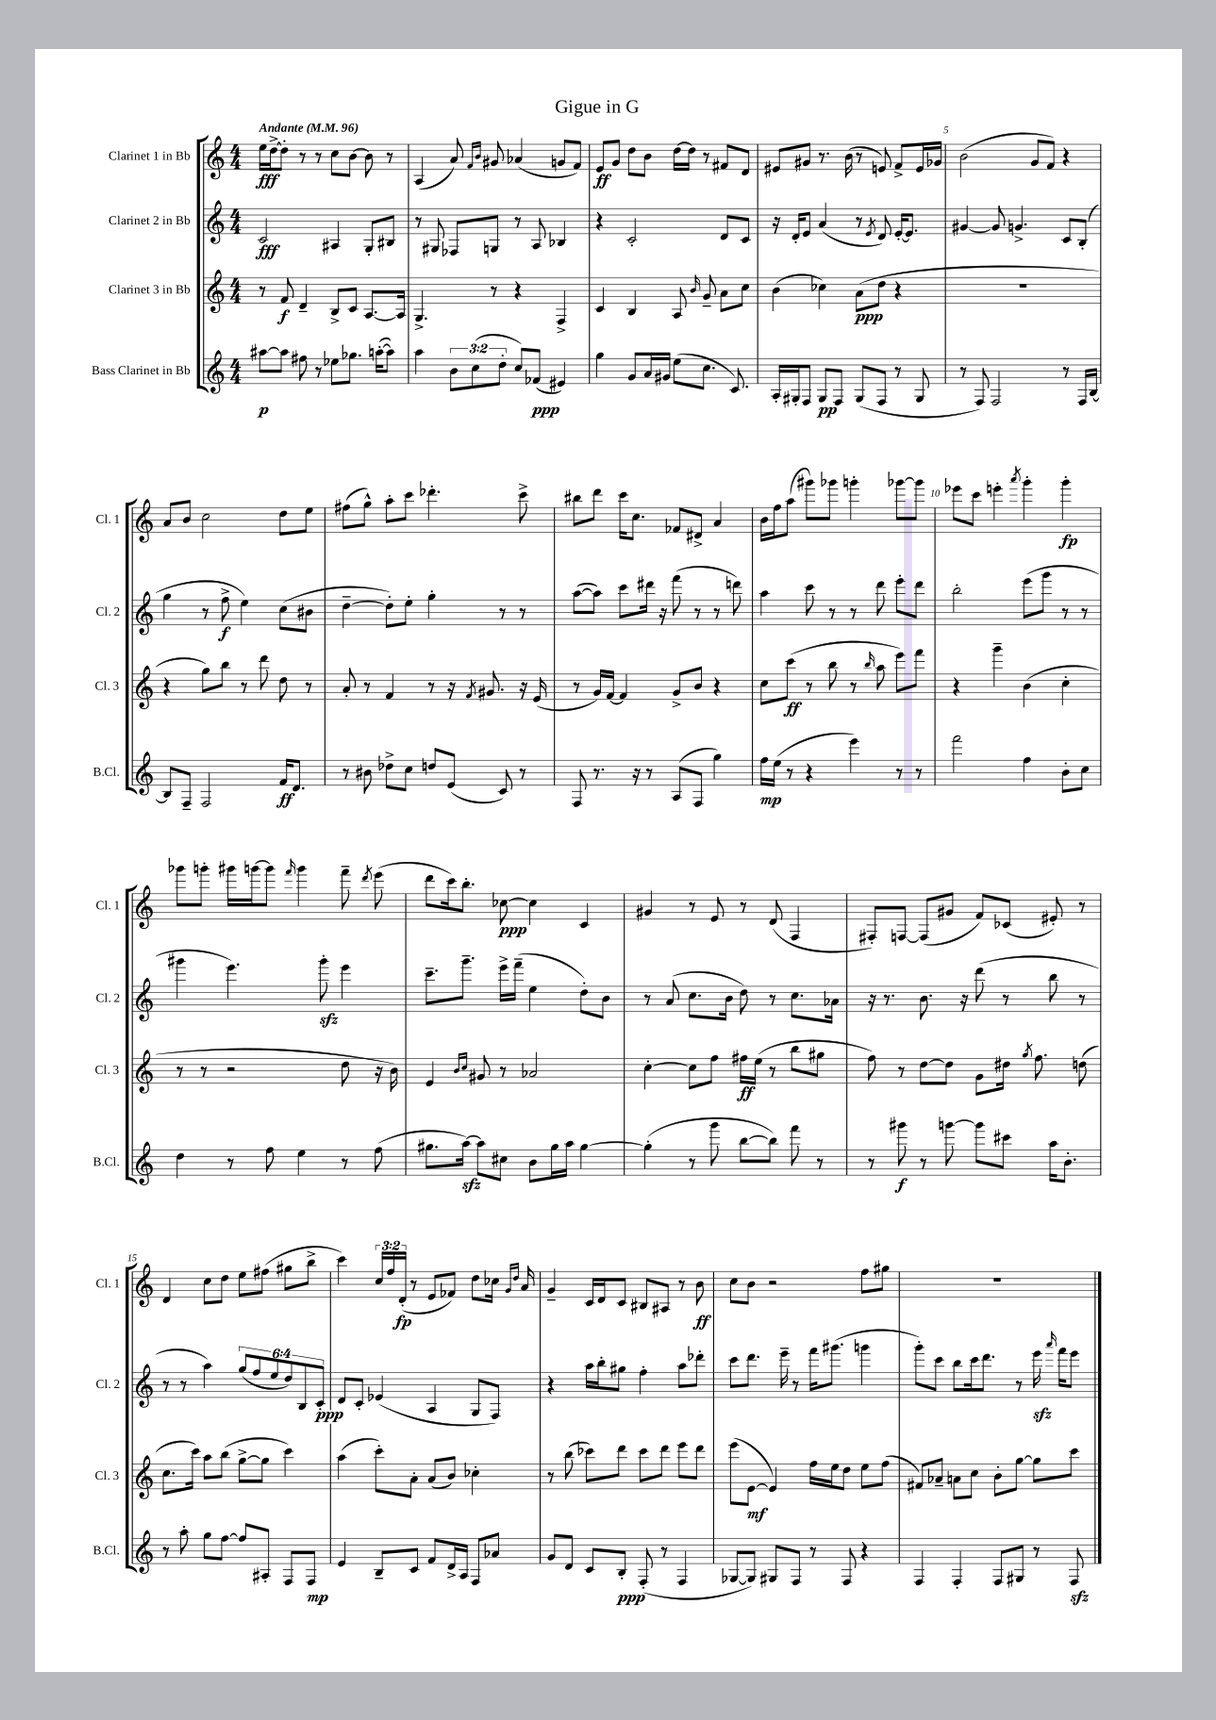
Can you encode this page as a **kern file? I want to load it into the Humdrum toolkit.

**kern	**dynam	**kern	**dynam	**kern	**dynam	**kern	**dynam
*part4	*part4	*part3	*part3	*part2	*part2	*part1	*part1
*staff4	*staff4	*staff3	*staff3	*staff2	*staff2	*staff1	*staff1
*I"Bass Clarinet in Bb	*	*I"Clarinet 3 in Bb	*	*I"Clarinet 2 in Bb	*	*I"Clarinet 1 in Bb	*
*I'B.Cl.	*	*I'Cl. 3	*	*I'Cl. 2	*	*I'Cl. 1	*
*clefG2	*	*clefG2	*	*clefG2	*	*clefG2	*
*k[]	*	*k[]	*	*k[]	*	*k[]	*
*M4/4	*	*M4/4	*	*M4/4	*	*M4/4	*
*MM96	*	*MM96	*	*MM96	*	*MM96	*
=1	=1	=1	=1	=1	=1	=1	=1
!	!	!	!	!	!	!LO:TX:a:B:t=Andante	!
[8aa#X\L	p	8r	.	2c/	fff	16ee\LL	fff
.	.	.	.	.	.	[16dd^\J	.
8aa#\J]	.	8f/	f	.	.	8dd'\J]	.
8ff#X\	.	4d~/	.	.	.	8r	.
8r	.	.	.	.	.	8r	.
8ee-X\L	.	8B^/L	.	4A#X/	.	8cc\L	.
8.gg-X\J	.	8c/J	.	.	.	[8b\J	.
.	.	[8.A/L	.	8G'/L	.	8b\]	.
([16aan'\KL	.	.	.	.	.	.	.
8aa\J])	.	.	.	8B#X/J	.	8r	.
.	.	16A/Jk]	.	.	.	.	.
=2	=2	=2	=2	=2	=2	=2	=2
4aa\	.	4.G^/	.	8r	.	(4A/	.
.	.	.	.	8G#X/	.	.	.
12b\L	.	.	.	8F-X/L	.	8a/)	.
(12cc\	.	.	.	.	.	.	.
.	.	.	.	.	.	16qqf/LL	.
.	.	.	.	.	.	16qqb/JJ	.
.	.	8r	.	8Gn/J	.	8g#X/	.
12dd'\J	.	.	.	.	.	.	.
8cc/L)	.	4r	.	8r	.	(4a-X/	.
(8f-X/J	ppp	.	.	8A/	.	.	.
4e#X/)	.	4F^/	.	4B-X/	.	8gn/L	.
.	.	.	.	.	.	8f/J)	.
=3	=3	=3	=3	=3	=3	=3	=3
4gg\	.	4c/	.	4r	.	8e/L	ff
.	.	.	.	.	.	8g/J	.
8g/L	.	4B/	.	2c'/	.	8dd\L	.
16a/L	.	.	.	.	.	8b\J	.
16g#X/JJ	.	.	.	.	.	.	.
(8ee\L	.	8A/	.	.	.	[16dd\LL	.
.	.	.	.	.	.	16dd\JJ]	.
.	.	16qqb/	.	.	.	.	.
8.cc\J	.	8g~/	.	.	.	8r	.
.	.	8a\L	.	8d/L	.	8f#X/L	.
8.c/)	.	.	.	.	.	.	.
.	.	8cc\J	.	8c/J	.	8d/J	.
=4	=4	=4	=4	=4	=4	=4	=4
16A'/LL	.	(4b\	.	16r	.	8e#X/L	.
16G#X'/J	.	.	.	16d'/KL	.	.	.
8F/J	.	.	.	8e/J	.	8g#X/J	.
8G#/L	pp	4cc-X\)	.	(4a/	.	8.r	.
8F/J	.	.	.	.	.	.	.
.	.	.	.	.	.	(16b\	.
(8G#/L	.	(8a\L	ppp	8r	.	8r	.
.	.	.	.	8qe/	.	.	.
8F/J	.	8dd\J	.	8d/)	.	8en/)	.
8r	.	4r	.	[16e'/KL	.	8f^/L	.
.	.	.	.	8.e/J]	.	.	.
8G#/	.	.	.	.	.	16e/L	.
.	.	.	.	.	.	16g-X/JJ	.
=5	=5	=5	=5	=5	=5	=5	=5
8r	.	1r	.	[4g#X/	.	(2b\	.
8F/)	.	.	.	.	.	.	.
2F/	.	.	.	8g#/]	.	.	.
.	.	.	.	4.gn^/	.	.	.
.	.	.	.	.	.	8g/L	.
.	.	.	.	.	.	8f/J)	.
8r	.	.	.	8c/L	.	4r	.
16F/LL	.	.	.	(8B'/J	.	.	.
[16B/JJ	.	.	.	.	.	.	.
!!LO:LB:g=z
=6	=6	=6	=6	=6	=6	=6	=6
8B/L]	.	4r	.	4gg\	.	8a/L	.
8F~/J	.	.	.	.	.	8b/J	.
2F/	.	8gg\L)	.	8r	.	2cc\	.
.	.	8bb\J	.	8ff^\	f	.	.
.	.	8r	.	4ee\)	.	.	.
.	.	8ddd\	.	.	.	.	.
16f/KL	ff	8dd\	.	(8cc\L	.	8dd\L	.
8.d/J	.	.	.	.	.	.	.
.	.	8r	.	8b#X\J	.	8ee\J	.
=7	=7	=7	=7	=7	=7	=7	=7
8r	.	8a'/	.	[4dd~\	.	(8ff#X\L	.
8b#X\	.	8r	.	.	.	8gg^^\J)	.
8dd-X^\L	.	4f/	.	8dd'\L])	.	8aa'\L	.
8cc\J	.	.	.	8ee'\J	.	8ccc\J	.
8ddn/L	.	8r	.	4gg'\	.	4.ddd-X'\	.
(8e/J	.	16r	.	.	.	.	.
.	.	8qf/	.	.	.	.	.
.	.	8.g#X/	.	.	.	.	.
8c/)	.	.	.	8r	.	.	.
8r	.	16r	.	8r	.	8ccc^\	.
.	.	(16e/	.	.	.	.	.
=8	=8	=8	=8	=8	=8	=8	=8
8F/	.	8r	.	([8aa\L	.	8bb#X\L	.
8.r	.	16g/LL)	.	8aa\J])	.	8ddd\J	.
.	.	[16f/JJ	.	.	.	.	.
.	.	4f/]	.	8ccc\L	.	16ccc\KL	.
16r	.	.	.	.	.	8.cc\J	.
8r	.	.	.	16ddd#X\Jk	.	.	.
.	.	.	.	16r	.	.	.
(8A/L	.	8g^/L	.	(8fff\	.	8f-X/L	.
8F/J	.	8b/J	.	8r	.	8d#X^/J	.
4gg\)	.	4r	.	8r	.	4a/	.
.	.	.	.	8dddn\)	.	.	.
=9	=9	=9	=9	=9	=9	=9	=9
16ff\LL	mp	8cc\L	.	4aa\	.	16b\LL	.
(16ee\JJ	.	.	.	.	.	16ff\J	.
8r	.	(8ccc\J	ff	.	.	(8aa\J	.
4r	.	8r	.	8ccc\	.	8ggg#X\L)	.
.	.	8bb\	.	8r	.	8ggg-X\J	.
4eee\)	.	8r	.	8r	.	4gggn'\	.
.	.	16qqbb/	.	.	.	.	.
.	.	8aa\	.	8ddd\	.	.	.
8r	.	8eee\L)	.	8eee'\L	.	[8ggg-X\L	.
8r	.	8fff\J	.	8ddd\J	.	8ggg-\J]	.
=10	=10	=10	=10	=10	=10	=10	=10
2fff\	.	4r	.	2bb'\	.	8eee-X\L	.
.	.	.	.	.	.	8ccc\J	.
.	.	4ggg~\	.	.	.	4eeen'\	.
.	.	.	.	.	.	8qaaa/	.
4ff\	.	(4b\	.	(8eee\L	.	4ggg'\	.
.	.	.	.	8ggg\J	.	.	.
8b'\L	.	4cc'\	.	8r	.	4ggg'\	fp
8cc\J	.	.	.	8r	.	.	.
!!LO:LB:g=z
=11	=11	=11	=11	=11	=11	=11	=11
4dd\	.	8r	.	4ggg#X\	.	8ggg-X\L	.
.	.	8r	.	.	.	8gggn'\J	.
8r	.	2r	.	4.eee\)	.	16ggg#X\LL	.
.	.	.	.	.	.	[16gggn\J	.
8ff\	.	.	.	.	.	8ggg\J]	.
.	.	.	.	.	.	16qqfff/	.
4ee\	.	.	.	.	.	4ggg\	.
.	.	.	.	8ggg#zz'\	.	.	.
8r	.	8dd\	.	4eee\	.	8fff~\	.
.	.	.	.	.	.	8qddd/	.
(8ff\	.	16r	.	.	.	(8eee\	.
.	.	16b\)	.	.	.	.	.
=12	=12	=12	=12	=12	=12	=12	=12
8.gg#X\L	.	4e/	.	8.ccc~\L	.	8ddd\L	.
.	.	.	.	.	.	16ccc\k)	.
[16aazz\Jk)	.	.	.	8.ggg~\J	.	8.bb'\J	.
.	.	16qqb/LL	.	.	.	.	.
.	.	16qqcc/JJ	.	.	.	.	.
8aa\L]	.	8g#X/	.	.	.	.	.
8cc#X\J	.	8r	.	16eee^\LL	.	[8cc-X\	ppp
.	.	.	.	(16fff~\JJ	.	.	.
8b\L	.	2a-X/	.	4ee\	.	4cc-\]	.
16gg#\L	.	.	.	.	.	.	.
16aa\JJ	.	.	.	.	.	.	.
[4gg#\	.	.	.	8dd'\L)	.	4c/	.
.	.	.	.	8b\J	.	.	.
=13	=13	=13	=13	=13	=13	=13	=13
(4gg#'\]	.	[4cc'\	.	8r	.	4g#X/	.
.	.	.	.	(8a/	.	.	.
8r	.	8cc\L]	.	8.cc\L	.	8r	.
8ggg\	.	8ff\J	.	.	.	8e/	.
.	.	.	.	16b\Jk	.	.	.
[8bb\L	.	16ff#X\LL	ff	8dd\)	.	8r	.
.	.	(16ee\JJ	.	.	.	.	.
8bb\J])	.	8r	.	8r	.	(8d/	.
8fff\	.	8bb\L	.	8.cc\L	.	4F/	.
8r	.	8gg#X\J	.	.	.	.	.
.	.	.	.	16a-X\Jk	.	.	.
=14	=14	=14	=14	=14	=14	=14	=14
8r	.	8ff\)	.	16r	.	8F#X'/L)	.
.	.	.	.	8.r	.	.	.
8ggg#X\	f	8r	.	.	.	[8Fn/J	.
8r	.	[8dd\L	.	8.b\	.	(8F/L]	.
[8gggn\	.	8dd\J]	.	.	.	8g#X/J	.
.	.	.	.	16r	.	.	.
8ggg\L]	.	8g\L	.	(8ddd\	.	8f/L)	.
8ccc#X\J	.	16dd#X\Jk	.	8r	.	(8c-X/J	.
.	.	8qgg/	.	.	.	.	.
.	.	8.ff\	.	.	.	.	.
16aa\KL	.	.	.	8bb\	.	8e#X'/)	.
8.b'\J	.	.	.	.	.	.	.
.	.	(8ddn\	.	8r	.	8r	.
!!LO:LB:g=z
=15	=15	=15	=15	=15	=15	=15	=15
8r	.	8.cc\L	.	8r	.	4d/	.
8aa'\	.	.	.	8r	.	.	.
.	.	16ccc\Jk)	.	.	.	.	.
8gg\L	.	8aa\L	.	4aa\)	.	8cc\L	.
[8ff\J	.	(8bb\J	.	.	.	8dd\J	.
8ff/L]	.	[8gg^\L	.	(12gg/L	.	8ee\L	.
.	.	.	.	12ff/	.	.	.
8A#X'/J	.	8gg\J]	.	.	.	(8ff#X\J	.
.	.	.	.	12ee/	.	.	.
8F/L	.	4ccc\)	.	12dd/)	.	8gg#X\L	.
.	.	.	.	12B/	.	.	.
8F/J	mp	.	.	.	.	8bb^\J	.
.	.	.	.	12c'/J	ppp	.	.
=16	=16	=16	=16	=16	=16	=16	=16
4e/	.	(4aa\	.	8d/L	.	4ccc\)	.
.	.	.	.	8c'/J	.	.	.
8B~/L	.	8ccc'\L)	.	(4e-X/	.	24cc/LL	.
.	.	.	.	.	.	24ff/	.
.	.	.	.	.	.	(24d'/JJ	fp
8c/J	.	8a'\J	.	.	.	8r	.
8f/L	.	(8a/L	.	4A/	.	8e/L	.
16d^/L	.	8b/J)	.	.	.	8f-X/J)	.
16A/JJ	.	.	.	.	.	.	.
8F/L	.	4cc-X'\	.	8G/L	.	8dd\L	.
8a-X/J	.	.	.	8F/J)	.	16cc-X\Jk	.
.	.	.	.	.	.	16qqg/LL	.
.	.	.	.	.	.	16qqdd/JJ	.
.	.	.	.	.	.	16a/	.
=17	=17	=17	=17	=17	=17	=17	=17
8g/L	.	8r	.	4r	.	4g~/	.
8d/J	.	(8bb\	.	.	.	.	.
8c/L	.	8ccc-X\L)	.	16aa\LL	.	16c/LL	.
.	.	.	.	16bb'\J	.	16d/J	.
8B'/J	ppp	8ddd\J	.	8gg#X\J	.	8c/J	.
(8F'/	.	8ccc-\L	.	4ff'\	.	8B#X/L	.
8r	.	8ddd\J	.	.	.	8A#X/J	.
4F/	.	8eee\L	.	8aa\L	.	8r	.
.	.	8ddd\J	.	8ddd-X'\J	.	8b\	ff
=18	=18	=18	=18	=18	=18	=18	=18
[8G-X/L	.	(8eee\L	.	8ccc\L	.	8cc\L	.
8G-/J])	.	[8e\J	mf	8.ddd\J	.	8b\J	.
8G#X/L	.	4e/])	.	.	.	2r	.
.	.	.	.	16eee~\	.	.	.
8F/J	.	.	.	8r	.	.	.
8r	.	16ff\LL	.	16fff\KL	.	.	.
.	.	16ee\J	.	(8.ggg#X\J	.	.	.
8F/	.	8dd\J	.	.	.	.	.
4r	.	8ee\L	.	4gggn\	.	8ff\L	.
.	.	(8ff\J	.	.	.	8gg#X\J	.
=19	=19	=19	=19	=19	=19	=19	=19
4F/	.	8f#X/L)	.	8ggg'\L)	.	1r	.
.	.	8a-X~/J	.	8ccc\J	.	.	.
4F'/	.	8an\L	.	8bb\L	.	.	.
.	.	8cc\J	.	16ccc\k	.	.	.
.	.	.	.	8.ddd\J	.	.	.
8F/L	.	8b'\L	.	.	.	.	.
8G#X/J	.	[8gg\J	.	8r	.	.	.
8r	.	8gg\L]	.	16eeezz\	.	.	.
.	.	.	.	16qqaaa/	.	.	.
.	.	.	.	16fff\KL	.	.	.
8Fzz/	.	8ccc\J	.	8eee\J	.	.	.
==	==	==	==	==	==	==	==
*-	*-	*-	*-	*-	*-	*-	*-
